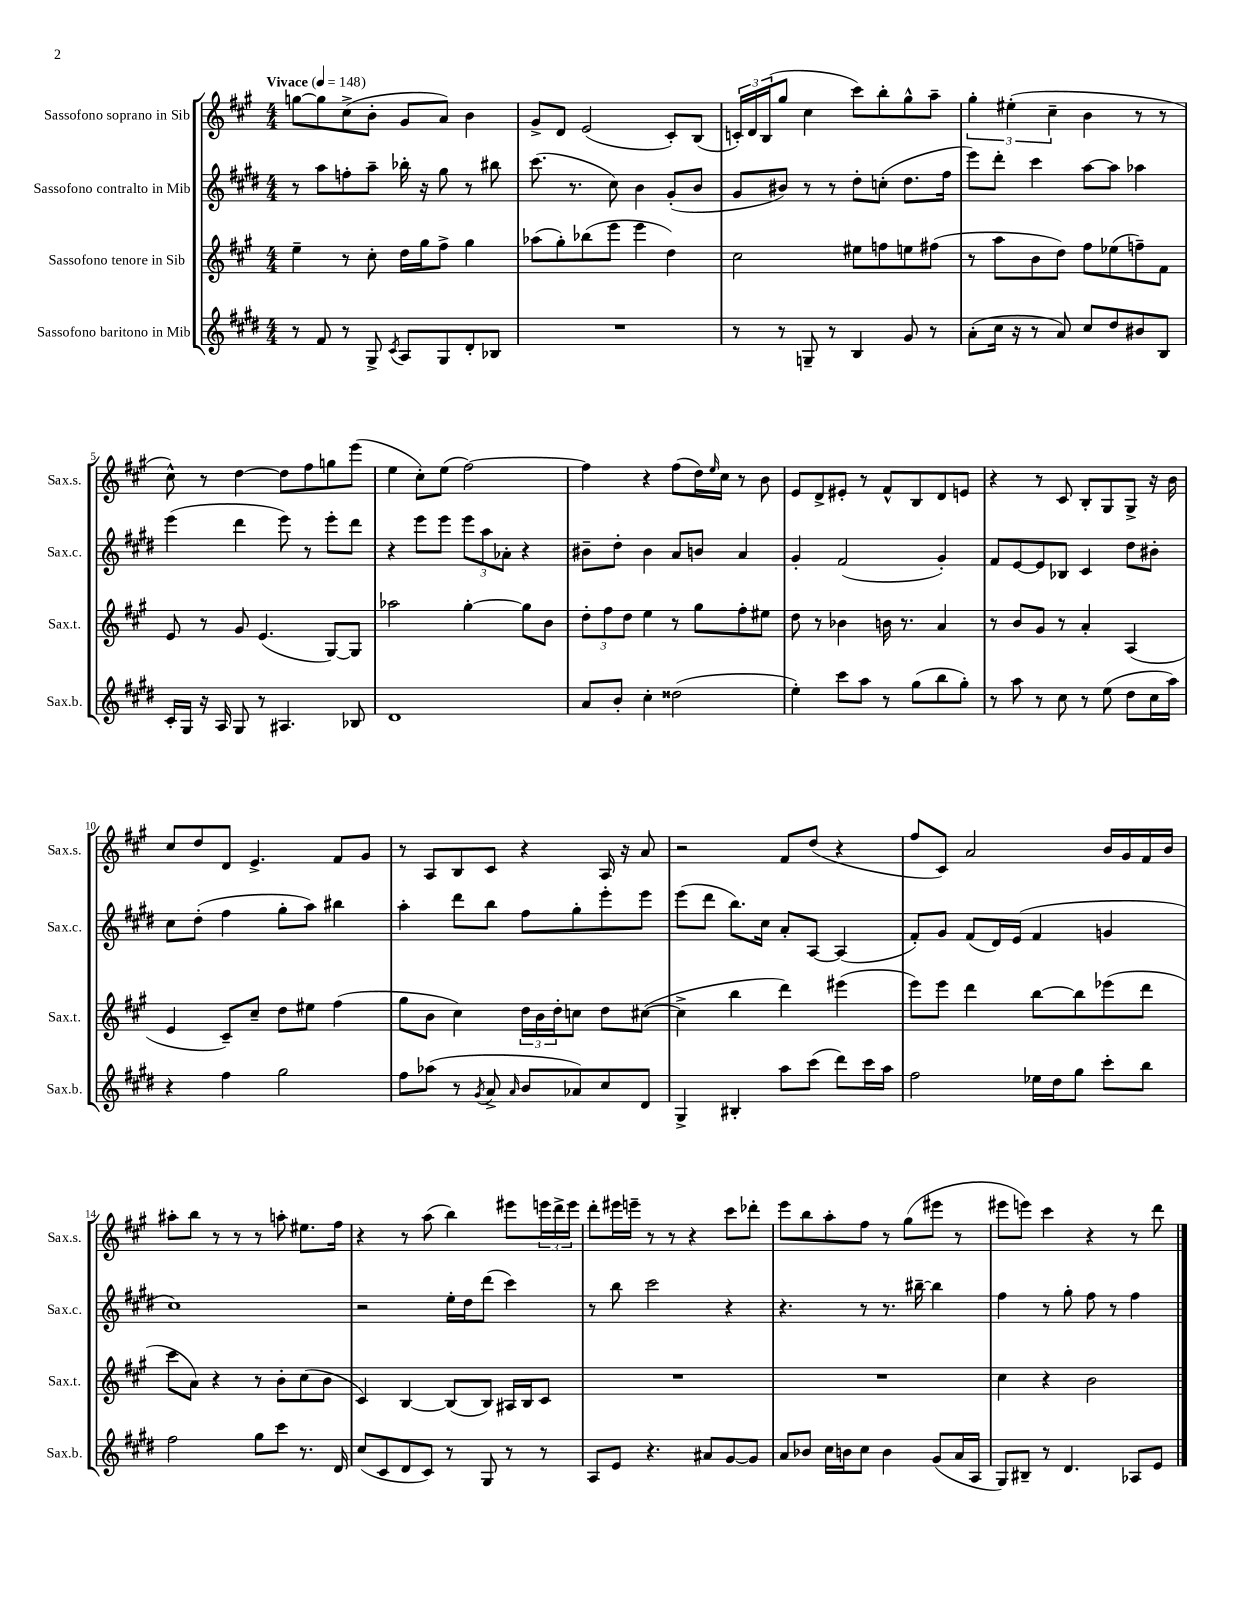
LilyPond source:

<<
\new StaffGroup <<
\new Staff = "s0" \with { instrumentName = "Sassofono soprano in Sib" shortInstrumentName = "Sax.s." } {
    \clef treble \key a \major \numericTimeSignature \time 4/4 \tempo "Vivace" 4 = 148
    g''8~ g''8 cis''8->( b'8-. gis'8 a'8) b'4 |
    gis'8-> d'8 e'2( cis'8-.) b8( |
    \tuplet 3/2 { c'16-.) d'16 b16( } gis''8 cis''4 cis'''8) b''8-. gis''8-^ a''8-- |
    \tuplet 3/2 { gis''4-. eis''4-.( cis''4-- } b'4 r8 r8 |
    cis''8-^) r8 d''4~ d''8 fis''8 g''8 e'''8( |
    e''4 cis''8-.) e''8( fis''2~) |
    fis''4 r4 fis''8( d''16) \grace { e''16 } cis''16 r8 b'8 |
    e'8 d'8-> eis'8-. r8 fis'8-^ b8 d'8 e'8 |
    r4 r8 cis'8 b8-. gis8 gis8-> r16 b'16 |
    cis''8 d''8 d'8 e'4.-> fis'8 gis'8 |
    r8 a8 b8 cis'8 r4 a16 r16 a'8 |
    r2 fis'8 d''8( r4 |
    fis''8 cis'8) a'2 b'16 gis'16 fis'16 b'16 |
    ais''8-. b''8 r8 r8 r8 a''8-. eis''8. fis''16 |
    r4 r8 a''8( b''4) eis'''8 \tuplet 3/2 { e'''16 d'''16-> e'''16 } |
    d'''8-. eis'''16 e'''16-- r8 r8 r4 cis'''8 des'''8-. |
    e'''8 b''8 a''8-. fis''8 r8 gis''8( eis'''8 r8 |
    eis'''8 e'''8) cis'''4 r4 r8 d'''8 \bar "|." |
}
\new Staff = "s1" \with { instrumentName = "Sassofono contralto in Mib" shortInstrumentName = "Sax.c." } {
    \clef treble \key e \major \numericTimeSignature \time 4/4
    r8 a''8 f''8-. a''8-- bes''16-. r16 gis''8 r8 bis''8 |
    cis'''8.( r8. cis''8) b'4 gis'8-.( b'8 |
    gis'8 bis'8) r8 r8 dis''8-. c''8-.( dis''8. fis''16 |
    e'''8) dis'''8-. cis'''4 a''8~ a''8 aes''4 |
    e'''4( dis'''4 e'''8) r8 e'''8-. dis'''8 |
    r4 e'''8 e'''8 \tuplet 3/2 { e'''8 a''8 aes'8-. } r4 |
    bis'8-- dis''8-. bis'4 a'8 b'8 a'4 |
    gis'4-. fis'2( gis'4-.) |
    fis'8 e'8~ e'8 bes8 cis'4 dis''8 bis'8-. |
    cis''8 dis''8-.( fis''4 gis''8-. a''8) bis''4 |
    a''4-. dis'''8 b''8 fis''8 gis''8-. e'''8-. e'''8 |
    e'''8( dis'''8 b''8.) cis''16 a'8-. a8~ a4( |
    fis'8-.) gis'8 fis'8( dis'16) e'16( fis'4 g'4 |
    cis''1) |
    r2 e''16-. dis''16 dis'''8( cis'''4) |
    r8 b''8 cis'''2 r4 |
    r4. r8 r8. bis''16~-- bis''4 |
    fis''4 r8 gis''8-. fis''8 r8 fis''4 \bar "|." |
}
\new Staff = "s2" \with { instrumentName = "Sassofono tenore in Sib" shortInstrumentName = "Sax.t." } {
    \clef treble \key a \major \numericTimeSignature \time 4/4
    e''4-- r8 cis''8-. d''16 gis''16 fis''8-> gis''4 |
    aes''8( gis''8-.) bes''8( e'''8 e'''4 d''4) |
    cis''2 eis''8 f''8 e''8 fis''8( |
    r8 a''8 b'8 d''8) fis''8 ees''8( f''8--) fis'8 |
    e'8 r8 gis'8 e'4.( gis8~) gis8 |
    aes''2 gis''4~-. gis''8 b'8 |
    \tuplet 3/2 { d''8-. fis''8 d''8 } e''4 r8 gis''8 fis''8-. eis''8 |
    d''8 r8 bes'4 b'16 r8. a'4 |
    r8 b'8 gis'8 r8 a'4-. a4( |
    e'4 cis'8--) cis''8-- d''8 eis''8 fis''4( |
    gis''8 b'8 cis''4) \tuplet 3/2 { d''16 b'16 d''16-. } c''8 d''8 cis''8~( |
    cis''4-> b''4 d'''4) eis'''4( |
    e'''8) e'''8 d'''4 b''8~ b''8 ees'''8( d'''8 |
    cis'''8 a'8) r4 r8 b'8-. cis''8( b'8 |
    cis'4) b4~ b8( b8) ais16 b16 cis'8 |
    R1 |
    R1 |
    cis''4 r4 b'2 \bar "|." |
}
\new Staff = "s3" \with { instrumentName = "Sassofono baritono in Mib" shortInstrumentName = "Sax.b." } {
    \clef treble \key e \major \numericTimeSignature \time 4/4
    r8 fis'8 r8 gis8-> \acciaccatura { cis'8 } a8 gis8 dis'8-. bes8 |
    R1 |
    r8 r8 g8-- r8 b4 gis'8 r8 |
    a'8-.( cis''16 r16 r8 a'8) cis''8 dis''8 bis'8 b8 |
    cis'16-. gis16 r16 a16 gis8 r8 ais4. bes8 |
    dis'1 |
    a'8 b'8-. cis''4-. disis''2( |
    e''4-.) cis'''8 a''8 r8 gis''8( b''8 gis''8-.) |
    r8 a''8 r8 cis''8 r8 e''8( dis''8 cis''16 a''16) |
    r4 fis''4 gis''2 |
    fis''8 aes''8( r8 \acciaccatura { gis'8 } a'8-> \grace { a'16 } b'8 aes'8) cis''8 dis'8 |
    gis4-> bis4-. a''8 cis'''8( dis'''8) cis'''16 a''16 |
    fis''2 ees''16 dis''16 gis''8 cis'''8-. b''8 |
    fis''2 gis''8 cis'''8 r8. dis'16 |
    cis''8( cis'8 dis'8 cis'8) r8 gis8 r8 r8 |
    a8 e'8 r4. ais'8 gis'8~ gis'8 |
    a'8 bes'8 cis''16 b'16 cis''8 b'4 gis'8( a'16 a16 |
    gis8) bis8-- r8 dis'4. aes8 e'8 \bar "|." |
}
>>
>>
